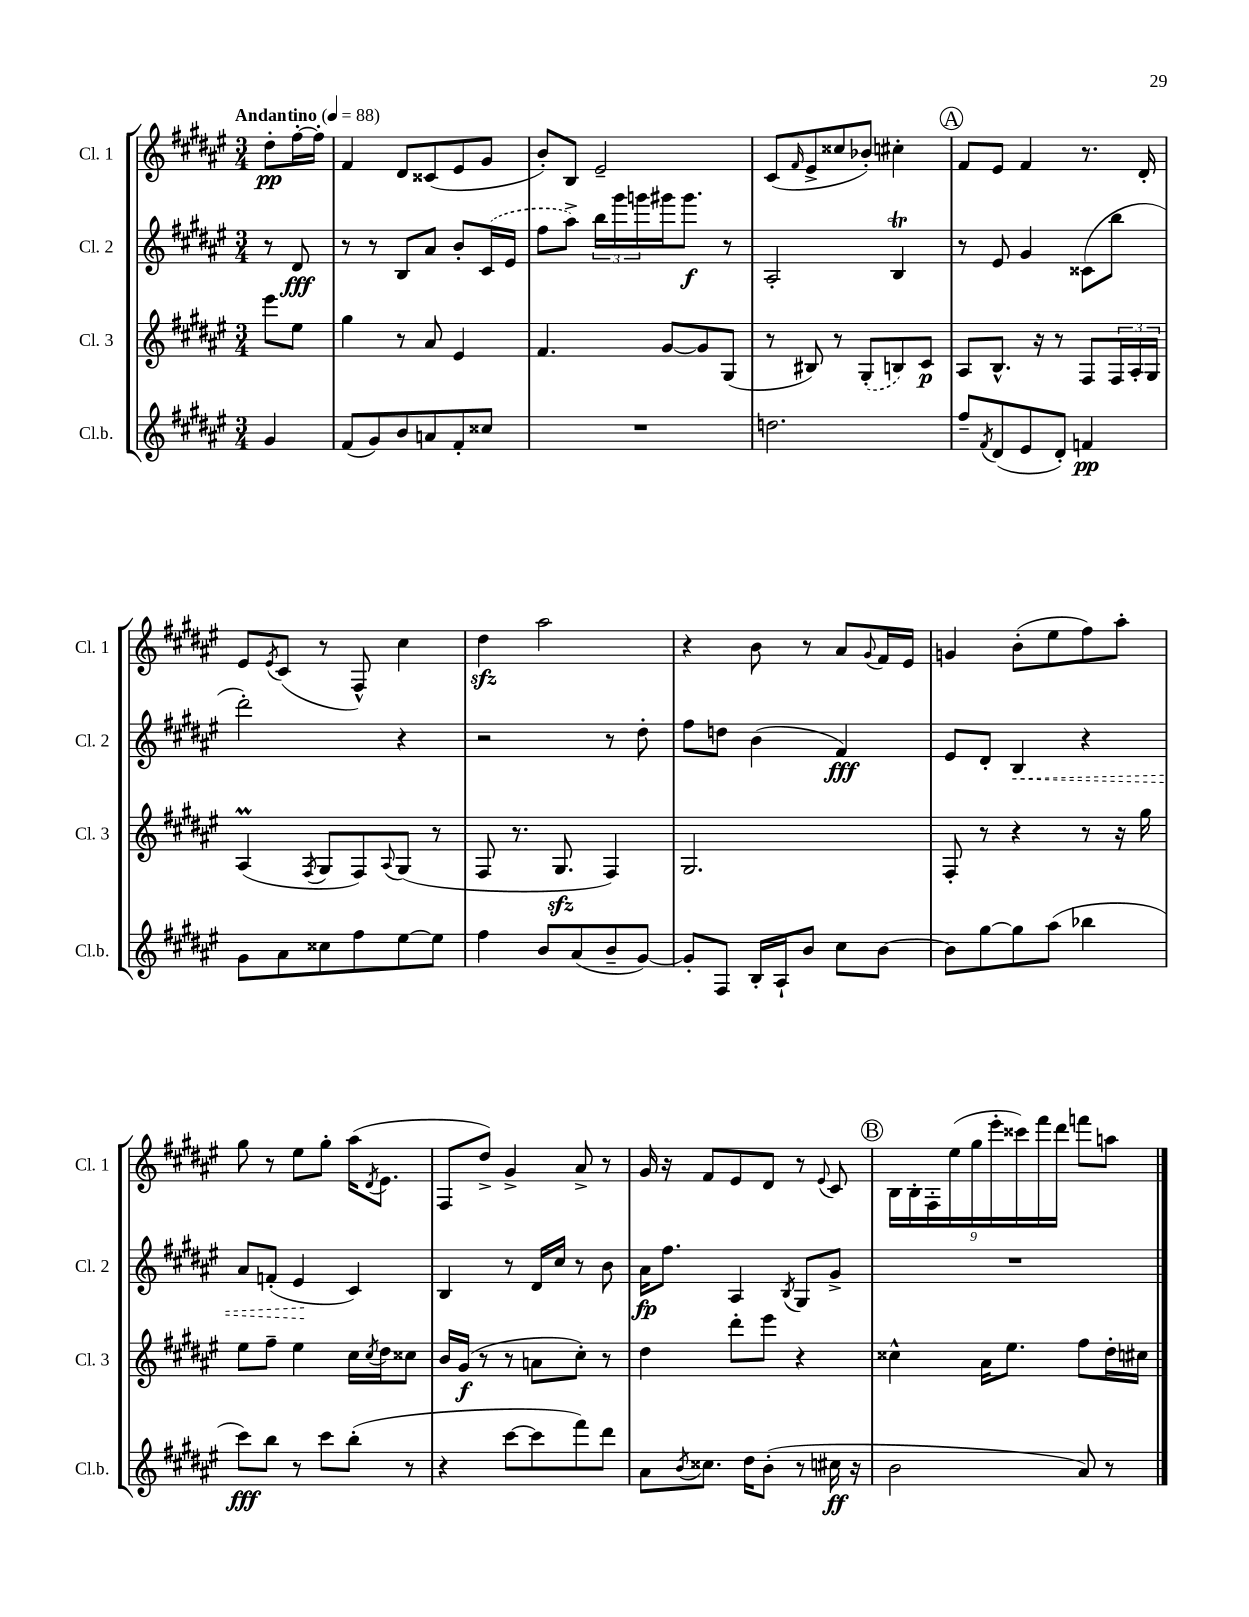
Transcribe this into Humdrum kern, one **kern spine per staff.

**kern	**dynam	**kern	**dynam	**kern	**dynam	**kern	**dynam
*part4	*part4	*part3	*part3	*part2	*part2	*part1	*part1
*staff4	*staff4	*staff3	*staff3	*staff2	*staff2	*staff1	*staff1
*I"Cl.b.	*	*I"Cl. 3	*	*I"Cl. 2	*	*I"Cl. 1	*
*I'Cl.b.	*	*I'Cl. 3	*	*I'Cl. 2	*	*I'Cl. 1	*
*clefG2	*	*clefG2	*	*clefG2	*	*clefG2	*
*k[f#c#g#d#a#e#]	*	*k[f#c#g#d#a#e#]	*	*k[f#c#g#d#a#e#]	*	*k[f#c#g#d#a#e#]	*
*M3/4	*	*M3/4	*	*M3/4	*	*M3/4	*
*MM88	*	*MM88	*	*MM88	*	*MM88	*
=	=	=	=	=	=	=	=
!	!	!	!	!	!	!LO:TX:a:B:t=Andantino	!
4g#/	.	8eee#\L	.	8r	.	8dd#'\L	pp
.	.	8ee#\J	.	8d#/	fff	[16ff#'\L	.
.	.	.	.	.	.	16ff#'\JJ]	.
=1	=1	=1	=1	=1	=1	=1	=1
(8f#/L	.	4gg#\	.	8r	.	4f#/	.
8g#/)	.	.	.	8r	.	.	.
8b/	.	8r	.	8B/L	.	8d#/L	.
8an/	.	8a#/	.	8a#/J	.	(8c##X/	.
8f#'/	.	4e#/	.	8b'/L	.	8e#/	.
8cc##X/J	.	.	.	(16c#/L	.	8g#/J	.
.	.	.	.	16e#/JJ	.	.	.
=2	=2	=2	=2	=2	=2	=2	=2
2.r	.	4.f#/	.	8ff#\L	.	8b'/L)	.
.	.	.	.	8aa#^\J)	.	8B/J	.
.	.	.	.	24bb\LL	.	2e#~/	.
.	.	.	.	24ggg#\	.	.	.
.	.	.	.	24gggn\	.	.	.
.	.	[8g#/L	.	16ggg#X\J	.	.	.
.	.	.	.	8.ggg#\J	f	.	.
.	.	8g#/]	.	.	.	.	.
.	.	(8G#/J	.	8r	.	.	.
=3	=3	=3	=3	=3	=3	=3	=3
2.ddn\	.	8r	.	2A#'/	.	(8c#/L	.
.	.	.	.	.	.	16qqf#/	.
.	.	8B#X/)	.	.	.	8e#^/	.
.	.	8r	.	.	.	8cc##X/	.
.	.	(8G#'/L	.	.	.	8b-X'/J)	.
.	.	8Bn/)	.	4BT/	.	4cc#X'\	.
.	.	8c#/J	p	.	.	.	.
!!LO:REH:place=s1:t=A
=4	=4	=4	=4	=4	=4	=4	=4
8ff#~/L	.	8A#/L	.	8r	.	8f#/L	.
8qf#/	.	.	.	.	.	.	.
(8d#/	.	8.B^^/J	.	8e#/	.	8e#/J	.
8e#/	.	.	.	4g#/	.	4f#/	.
.	.	16r	.	.	.	.	.
8d#'/J)	.	8r	.	.	.	.	.
4fn/	pp	8F#/L	.	(8c##X\L	.	8.r	.
.	.	24F#/L	.	8bb\J	.	.	.
.	.	24A#'/	.	.	.	.	.
.	.	.	.	.	.	16d#'/	.
.	.	24G#/JJ	.	.	.	.	.
!!LO:LB:g=z
=5	=5	=5	=5	=5	=5	=5	=5
8g#\L	.	(4A#m/	.	2ddd#'\)	.	8e#/L	.
.	.	.	.	.	.	8qe#/	.
8a#\	.	.	.	.	.	(8c#/J	.
.	.	8qF#/	.	.	.	.	.
8cc##X\	.	8G#/L	.	.	.	8r	.
8ff#\	.	8F#/)	.	.	.	8F#^^/)	.
.	.	8qqA#/	.	.	.	.	.
[8ee#\	.	(8G#/J	.	4r	.	4cc#\	.
8ee#\J]	.	8r	.	.	.	.	.
=6	=6	=6	=6	=6	=6	=6	=6
4ff#\	.	8F#/	.	2r	.	4dd#zz\	.
.	.	8.r	.	.	.	.	.
8b/L	.	.	.	.	.	2aa#\	.
.	.	8.G#zz/	.	.	.	.	.
(8a#/	.	.	.	.	.	.	.
8b~/	.	4F#/)	.	8r	.	.	.
[8g#/J)	.	.	.	8dd#'\	.	.	.
=7	=7	=7	=7	=7	=7	=7	=7
8g#'/L]	.	2.G#/	.	8ff#\L	.	4r	.
8F#/J	.	.	.	8ddn\J	.	.	.
16B'/LL	.	.	.	(4b\	.	8b\	.
16A#`/J	.	.	.	.	.	.	.
8b/J	.	.	.	.	.	8r	.
8cc#\L	.	.	.	4f#/)	fff	8a#/L	.
.	.	.	.	.	.	8qqg#/	.
[8b\J	.	.	.	.	.	16f#/L	.
.	.	.	.	.	.	16e#/JJ	.
=8	=8	=8	=8	=8	=8	=8	=8
8b\L]	.	8F#'/	.	8e#/L	.	4gn/	.
[8gg#\	.	8r	.	8d#'/J	.	.	.
!	!	!	!	!	!LO:HP:b	!	!
8gg#\]	.	4r	.	4B/	<	(8b'\L	.
(8aa#\J	.	.	.	.	.	8ee#\	.
4bb-X\	.	8r	.	4r	.	8ff#\)	.
.	.	16r	.	.	.	8aa#'\J	.
.	.	16gg#\	.	.	.	.	.
!!LO:LB:g=z
=9	=9	=9	=9	=9	=9	=9	=9
8ccc#\L)	fff	8ee#\L	.	8a#/L	.	8gg#\	.
8bb\J	.	8ff#~\J	.	(8fn'/J	.	8r	.
8r	.	4ee#\	.	4e#/	.	8ee#\L	.
8ccc#\L	.	.	.	.	.	8gg#'\J	.
(8bb'\J	.	16cc#\LL	.	4c#/)	[	(16aa#\KL	.
.	.	8qcc#/	.	.	.	8qd#/	.
.	.	16dd#\J	.	.	.	8.e#\J	.
8r	.	8cc##X\J	.	.	.	.	.
=10	=10	=10	=10	=10	=10	=10	=10
4r	.	16b/LL	.	4B/	.	8F#/L	.
.	.	(16g#/JJ	f	.	.	.	.
.	.	8r	.	.	.	8dd#^/J)	.
[8ccc#\L	.	8r	.	8r	.	4g#^/	.
8ccc#\]	.	8an\L	.	16d#/LL	.	.	.
.	.	.	.	16cc#/JJ	.	.	.
8fff#\)	.	8cc#'\J)	.	8r	.	8a#^/	.
8ddd#\J	.	8r	.	8b\	.	8r	.
=11	=11	=11	=11	=11	=11	=11	=11
8a#\L	.	4dd#\	.	16a#\KL	fp	16g#/	.
.	.	.	.	8.ff#\J	.	16r	.
8qb/	.	.	.	.	.	.	.
8.cc##X\J	.	.	.	.	.	8f#/L	.
.	.	8ddd#'\L	.	4A#/	.	8e#/	.
16dd#\KL	.	.	.	.	.	.	.
(8b'\J	.	8eee#\J	.	.	.	8d#/J	.
.	.	.	.	8qB/	.	.	.
8r	.	4r	.	8G#/L	.	8r	.
.	.	.	.	.	.	8qqe#/	.
16cc#X\	ff	.	.	8g#^/J	.	8c#/	.
16r	.	.	.	.	.	.	.
!!LO:REH:place=s1:t=B
=12	=12	=12	=12	=12	=12	=12	=12
2b\	.	4cc##X^^\	.	2.r	.	18B\LL	.
.	.	.	.	.	.	18B'\	.
.	.	.	.	.	.	18F#'\	.
.	.	.	.	.	.	(18ee#\	.
.	.	.	.	.	.	18gg#\	.
.	.	16a#\KL	.	.	.	.	.
.	.	.	.	.	.	18eee#'\	.
.	.	8.ee#\J	.	.	.	.	.
.	.	.	.	.	.	18ccc##X\)	.
.	.	.	.	.	.	18fff#\	.
.	.	.	.	.	.	18ddd#\JJ	.
8a#/)	.	8ff#\L	.	.	.	8fffn\L	.
8r	.	16dd#'\L	.	.	.	8aan\J	.
.	.	16cc#X\JJ	.	.	.	.	.
==	==	==	==	==	==	==	==
*-	*-	*-	*-	*-	*-	*-	*-
